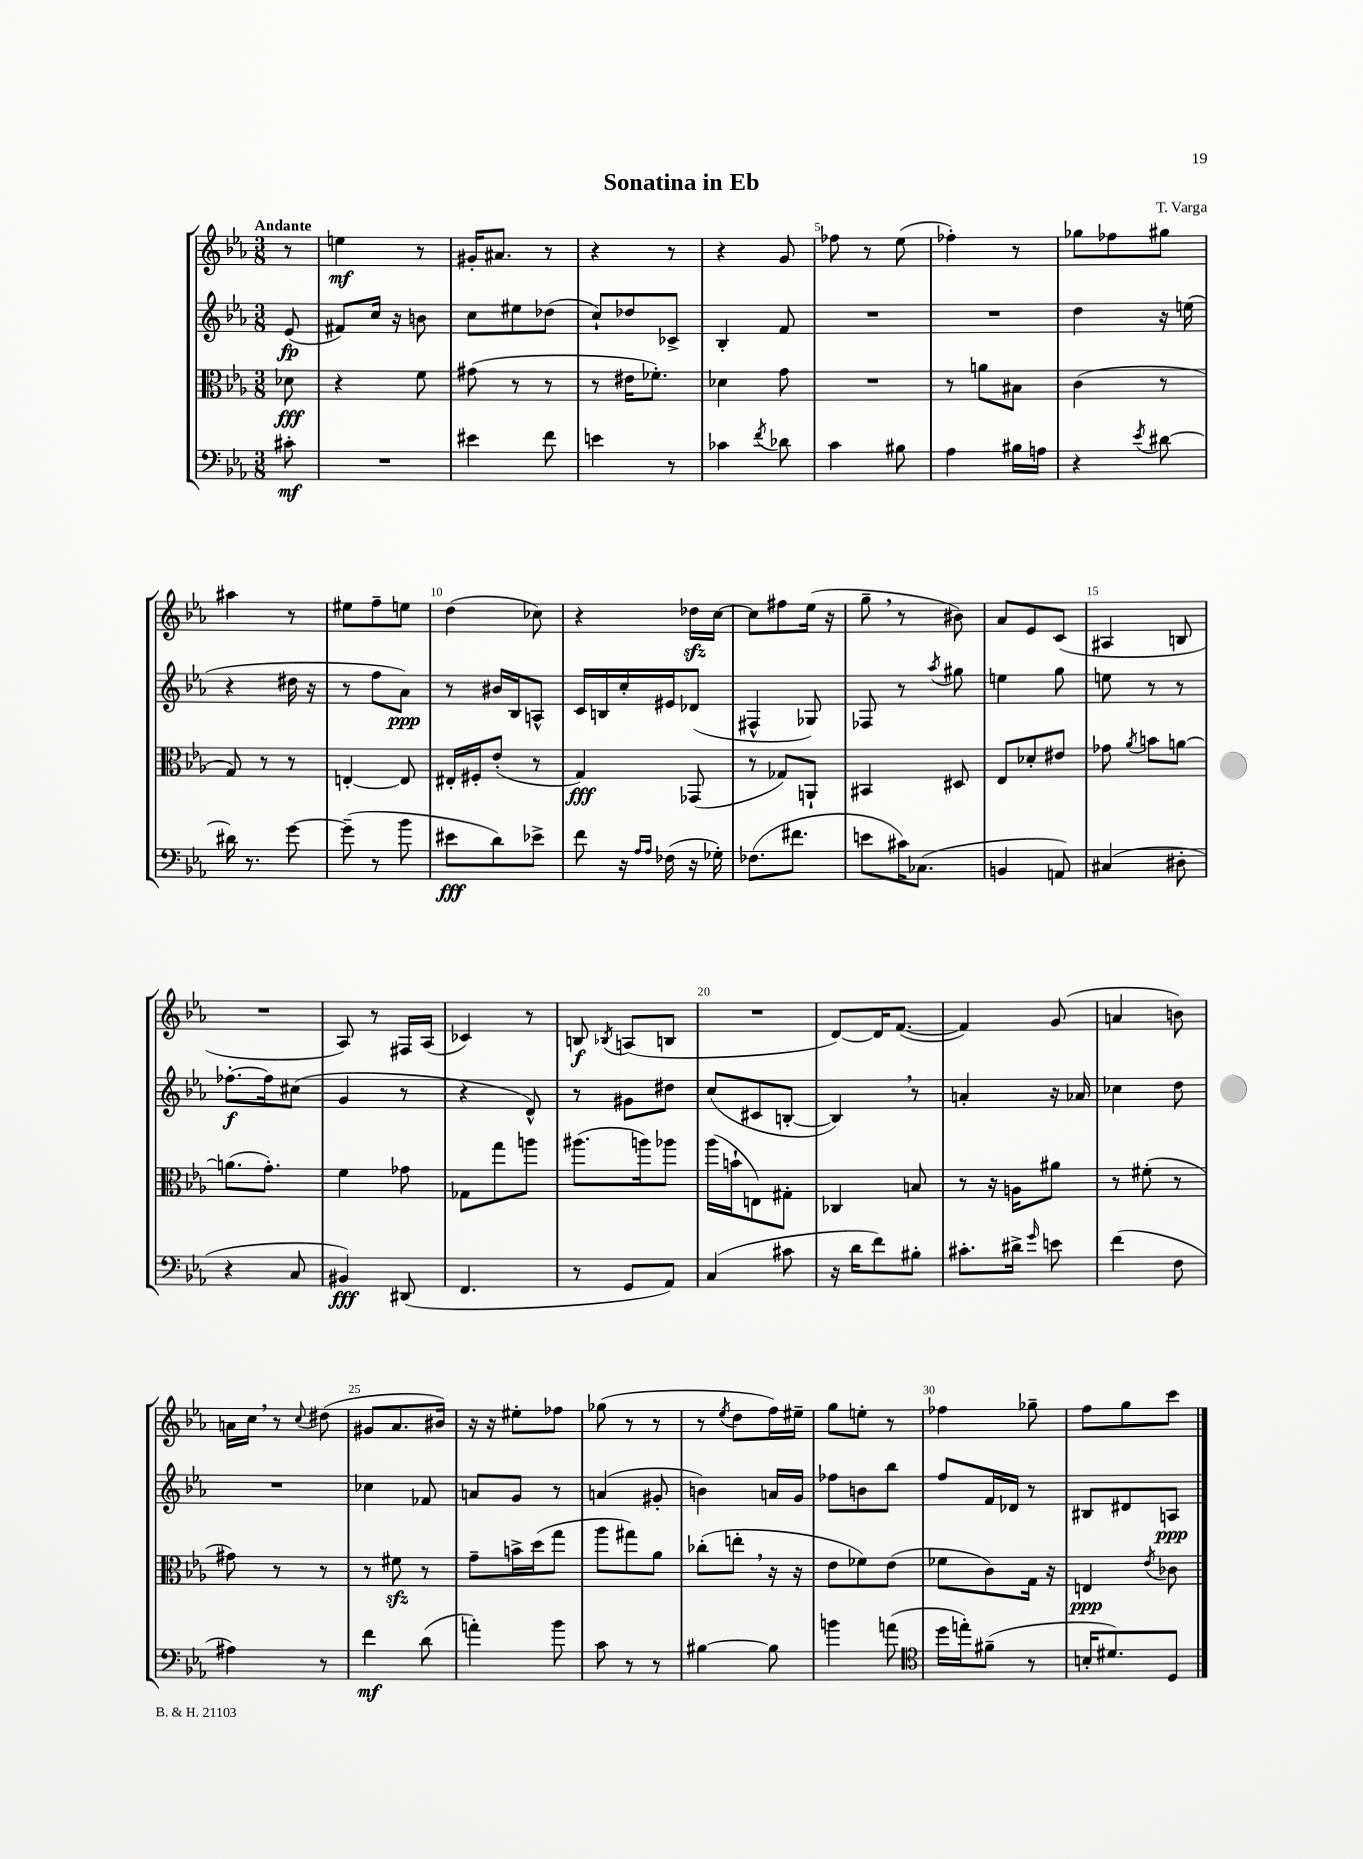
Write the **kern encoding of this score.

**kern	**kern	**kern	**kern
*staff4	*staff3	*staff2	*staff1
*clefF4	*clefC3	*clefG2	*clefG2
*k[b-e-a-]	*k[b-e-a-]	*k[b-e-a-]	*k[b-e-a-]
*M3/8	*M3/8	*M3/8	*M3/8
8c#'	8d-	(8e-	8r
=	=	=	=
4.r	4r	8f#)	4ee
.	.	16cc	.
.	.	16r	.
.	8f	8b	8r
=	=	=	=
4e#	(8g#	8cc	16g#'
.	.	.	8.a#
.	8r	8ee#	.
8f	8r	(8dd-	8r
=	=	=	=
4e	8r	8cc`)	4r
.	16e#	8dd-	.
.	8.f-')	.	.
8r	.	8c-^	8r
=	=	=	=
4c-	4d-	4B-'	4r
8qf	.	.	.
8d-	8g	8f	8g
=	=	=	=
4c	4.r	4.r	8ff-
.	.	.	8r
8B#	.	.	(8ee-
=	=	=	=
4A-	8r	4.r	4ff-')
.	8a	.	.
16B#	8B#	.	8r
16A	.	.	.
=	=	=	=
4r	(4c	4dd	8gg-
.	.	.	8ff-
8qe-	.	.	.
[8d#	8r	16r	8gg#
.	.	(16ee	.
=	=	=	=
16d#]	8G)	4r	4aa#
8.r	.	.	.
.	8r	.	.
[8g	8r	16dd#	8r
.	.	16r	.
=	=	=	=
(8g~]	[4E'	8r	8ee#
8r	.	8ff	8ff~
8b-	8E]	8a-)	8ee
=	=	=	=
8e#	16E#'	8r	(4dd
.	16F#'	.	.
8d)	(8e-'	16b#	.
.	.	16B-	.
8e-^	8r	8A^^	8cc-)
=	=	=	=
8f	4G)	16c	4r
.	.	16B	.
16r	.	16cc'	.
16qqA-	.	.	.
16qqA-	.	.	.
(16F-	.	16e#	.
16r	(8GG-	(8d-	16dd-
16G-')	.	.	[16cc
=	=	=	=
(8.F-	8r	4F#^^	8cc]
.	8G-)	.	8ff#
8.f#	.	.	.
.	8AA`	8G-)	(16ee-
.	.	.	16r
=	=	=	=
8e	4BB#	8F-	8gg~
16c#)	.	8r	8r
(8.C-	.	.	.
.	.	8qaa-	.
.	8D#	8gg#	8b#)
=	=	=	=
4BB	8E-	4ee	8a-
.	8d-'	.	8e-
8AA)	8e#	8gg	(8c
=	=	=	=
(4C#	8g-	8ee	4A#
.	8qa-	.	.
.	8b	8r	.
8D#'	[8a	8r	8B
=	=	=	=
4r	(8.a]	[8.ff-'	4.r
.	8.g')	16ff-]	.
8C	.	(8cc#	.
=	=	=	=
4BB#)	4f	4g	8A-)
.	.	.	8r
(8DD#	8g-	8r	16F#
.	.	.	(16A-
=	=	=	=
4.FF	8G-	4r	4c-)
.	8gg	.	.
.	8aa	8d^^)	8r
=	=	=	=
8r	(8.aa#	8r	8B
.	.	.	8qB-
8GG	.	8g#	(8A
.	16aa)	.	.
8AA-)	8aa-	8dd#	8B
=	=	=	=
(4C	(16aa-	(8cc	4.r
.	16b`	.	.
.	8E)	8c#	.
8c#	8G#'	[8B'	.
=	=	=	=
16r	4C-	4B])	[8d)
16d	.	.	.
8f)	.	.	16d]
.	.	.	([8.f
8B#'	8B	8r	.
=	=	=	=
8.c#'	8r	4a'	4f])
.	16r	.	.
16d#^	16A	.	.
16qqg	.	.	.
8e	8a#	16r	(8g
.	.	16a-	.
=	=	=	=
(4f	8r	4cc-	4a
.	(8f#'	.	.
8F	8r	8dd	8b)
=	=	=	=
4A#)	8g#)	4.r	16a
.	.	.	16cc
.	8r	.	8r
.	.	.	8qqcc
8r	8r	.	(8dd#
=	=	=	=
4f	8r	4cc-	8g#
.	8f#	.	8.a-
(8d	8r	8f-	.
.	.	.	16b#)
=	=	=	=
4a')	8g~	8a	16r
.	.	.	16r
.	16b^	8g	8ee#'
.	(16dd	.	.
8b-	8gg	8r	8ff-
=	=	=	=
8c	8aa-	(4a	(8gg-
8r	8gg#)	.	8r
8r	8a-	8g#'	8r
=	=	=	=
[4B#	(8cc-'	4b)	8r
.	.	.	8qee-
.	8ee'	.	8dd
8B#]	16r	16a	16ff)
.	16r	16g	16ee#~
=	=	=	=
4b	8e-	8ff-	8gg
.	8f-)	8b	8ee'
(8a	(8e-	8bb-	8r
=	=	=	=
*clefC4	*	*	*
16dd	8f-	8ff	4ff-
16ee')	.	.	.
(8f#~	8c)	16f	.
.	.	16d-	.
8r	16G	8r	8gg-~
.	16r	.	.
=	=	=	=
16B'	4E	8B#	8ff
8.d#)	.	.	.
.	.	8d#	8gg
.	8qe-	.	.
8D	8c-	8A	8ccc
==	==	==	==
*-	*-	*-	*-
